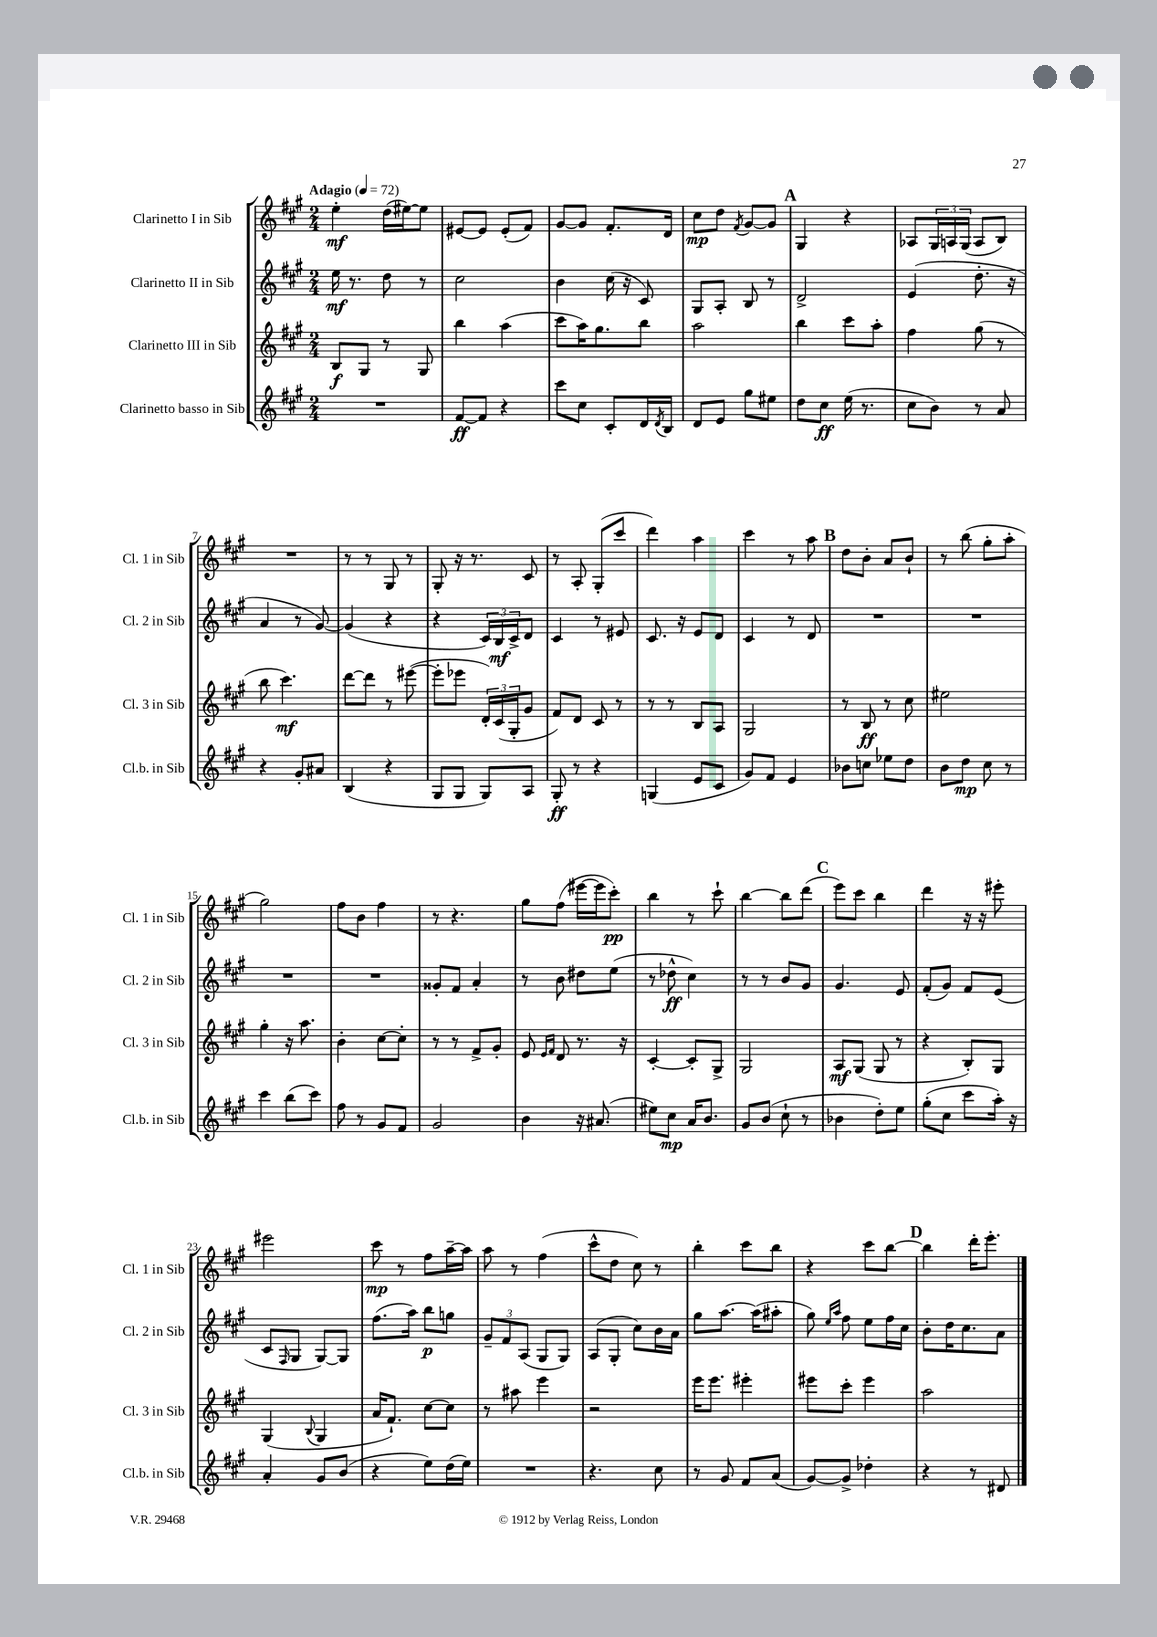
<<
\new StaffGroup <<
\new Staff = "s0" \with { instrumentName = "Clarinetto I in Sib" shortInstrumentName = "Cl. 1 in Sib" } {
    \clef treble \key a \major \numericTimeSignature \time 2/4 \tempo "Adagio" 4 = 72
    e''4-.\mf d''16( eis''16~) eis''8 |
    eis'8~ eis'8 eis'8-.( fis'8) |
    gis'8~ gis'8 fis'8.-. d'16 |
    cis''8\mp d''8 \acciaccatura { fis'8 } gis'8~ gis'8 |
    \mark \markup { \bold "A" } gis4 r4 |
    aes8 \tuplet 3/2 { gis16 a16 gis16( } a8 b8) |
    R2 |
    r8 r8 gis8 r8 |
    gis8-. r16 r8. cis'8 |
    r8 a8-. gis8-.( cis'''8 |
    d'''4) a''4 |
    cis'''4 r8 a''8 |
    \mark \markup { \bold "B" } d''8 b'8-. a'8 b'8-! |
    r8 b''8( gis''8-. a''8-. |
    gis''2) |
    fis''8 b'8 fis''4 |
    r8 r4. |
    gis''8 fis''8( eis'''16~ eis'''16 cis'''8-.\pp) |
    b''4 r8 cis'''8-! |
    b''4~ b''8 d'''8( |
    \mark \markup { \bold "C" } e'''8) cis'''8 b''4 |
    d'''4 r16 r16 eis'''8-. |
    eis'''2 |
    cis'''8\mp r8 fis''8 a''16~-- a''16 |
    a''8 r8 fis''4( |
    cis'''8-^ d''8 cis''8) r8 |
    b''4-. cis'''8 b''8 |
    r4 cis'''8 b''8~ |
    \mark \markup { \bold "D" } b''4 d'''16-. e'''8.-. \bar "|." |
}
\new Staff = "s1" \with { instrumentName = "Clarinetto II in Sib" shortInstrumentName = "Cl. 2 in Sib" } {
    \clef treble \key a \major \numericTimeSignature \time 2/4
    e''16\mf r8. d''8 r8 |
    cis''2 |
    b'4 cis''16( r16 cis'8) |
    gis8 a8-. b8 r8 |
    \mark \markup { \bold "A" } d'2-> |
    e'4( d''8.-. r16 |
    a'4 r8 gis'8~) |
    gis'4( r4 |
    r4 \tuplet 3/2 { cis'16) b16\mf cis'16-> } d'8 |
    cis'4 r8 eis'8 |
    cis'8. r16 e'8 d'8 |
    cis'4 r8 d'8 |
    \mark \markup { \bold "B" } R2 |
    R2 |
    R2 |
    R2 |
    gisis'8-. fis'8 a'4-. |
    r8 b'8 dis''8 e''8( |
    r8 des''8-^\ff cis''4) |
    r8 r8 b'8 gis'8 |
    \mark \markup { \bold "C" } gis'4. e'8 |
    fis'8-.( gis'8) fis'8 e'8( |
    cis'8 \grace { fis16 } gis8 gis8~) gis8 |
    fis''8.( a''16) b''8\p g''8 |
    \tuplet 3/2 { gis'8-- fis'8 a8( } gis8 gis8) |
    a8( gis8-. cis''8) b'16 a'16 |
    gis''8 a''8.~ a''16( ais''8-. |
    gis''8) \grace { e''16 a''16 } fis''8 e''8 fis''16 cis''16 |
    \mark \markup { \bold "D" } b'8-. d''16 cis''8. a'8 \bar "|." |
}
\new Staff = "s2" \with { instrumentName = "Clarinetto III in Sib" shortInstrumentName = "Cl. 3 in Sib" } {
    \clef treble \key a \major \numericTimeSignature \time 2/4
    b8\f gis8 r8 gis8 |
    b''4 a''4( |
    cis'''8 a''16) gis''8. b''8 |
    a''2 |
    \mark \markup { \bold "A" } b''4 cis'''8 a''8-. |
    fis''4 gis''8( r8 |
    b''8 cis'''4.\mf) |
    d'''8~ d'''8 r8 eis'''8~( |
    eis'''8-. ees'''8 \tuplet 3/2 { d'16-.) cis'16( gis16-. } gis'8 |
    fis'8) d'8 cis'8 r8 |
    r8 r8 b8 a8 |
    gis2 |
    \mark \markup { \bold "B" } r8 b8\ff r8 cis''8 |
    eis''2 |
    gis''4-. r16 a''8. |
    b'4-. cis''8~ cis''8-. |
    r8 r8 fis'8-> gis'8-. |
    e'8 \grace { e'16 fis'16 } d'8 r8. r16 |
    cis'4~-. cis'8-. gis8-> |
    gis2 |
    \mark \markup { \bold "C" } a8\mf gis8( gis8 r8 |
    r4 b8-.) gis8 |
    gis4( \appoggiatura { b8 } gis4 |
    a'16 fis'8.-!) cis''8~ cis''8 |
    r8 ais''8 e'''4 |
    r2 |
    e'''16 e'''8. eis'''4-. |
    eis'''8 cis'''8-. eis'''4 |
    \mark \markup { \bold "D" } a''2 \bar "|." |
}
\new Staff = "s3" \with { instrumentName = "Clarinetto basso in Sib" shortInstrumentName = "Cl.b. in Sib" } {
    \clef treble \key a \major \numericTimeSignature \time 2/4
    R2 |
    fis'8~\ff fis'8 r4 |
    cis'''8 cis''8 cis'8-. d'16 \acciaccatura { d'8 } b16 |
    d'8 e'8 gis''8 eis''8 |
    \mark \markup { \bold "A" } d''8 cis''8\ff e''16( r8. |
    cis''8 b'8) r8 a'8 |
    r4 gis'8-. ais'8 |
    b4( r4 |
    gis8 gis8 gis8) a8 |
    gis8-.\ff r8 r4 |
    g4( e'8 cis'8 |
    gis'8) fis'8 e'4 |
    \mark \markup { \bold "B" } bes'8 c''8 ees''8 d''8 |
    b'8 d''8\mp cis''8 r8 |
    cis'''4 b''8( cis'''8) |
    fis''8 r8 gis'8 fis'8 |
    gis'2 |
    b'4 r16 ais'8.( |
    eis''8) cis''8\mp a'16 b'8. |
    gis'8 b'8( cis''8-! r8 |
    \mark \markup { \bold "C" } bes'4 d''8-.) e''8 |
    gis''8-.( cis''8 cis'''8 a''16-.) r16 |
    a'4-. gis'8 b'8( |
    r4 e''8) d''16( e''16) |
    R2 |
    r4. cis''8 |
    r8 gis'8 fis'8 a'8( |
    gis'8~) gis'8-> des''4-. |
    \mark \markup { \bold "D" } r4 r8 dis'8 \bar "|." |
}
>>
>>
